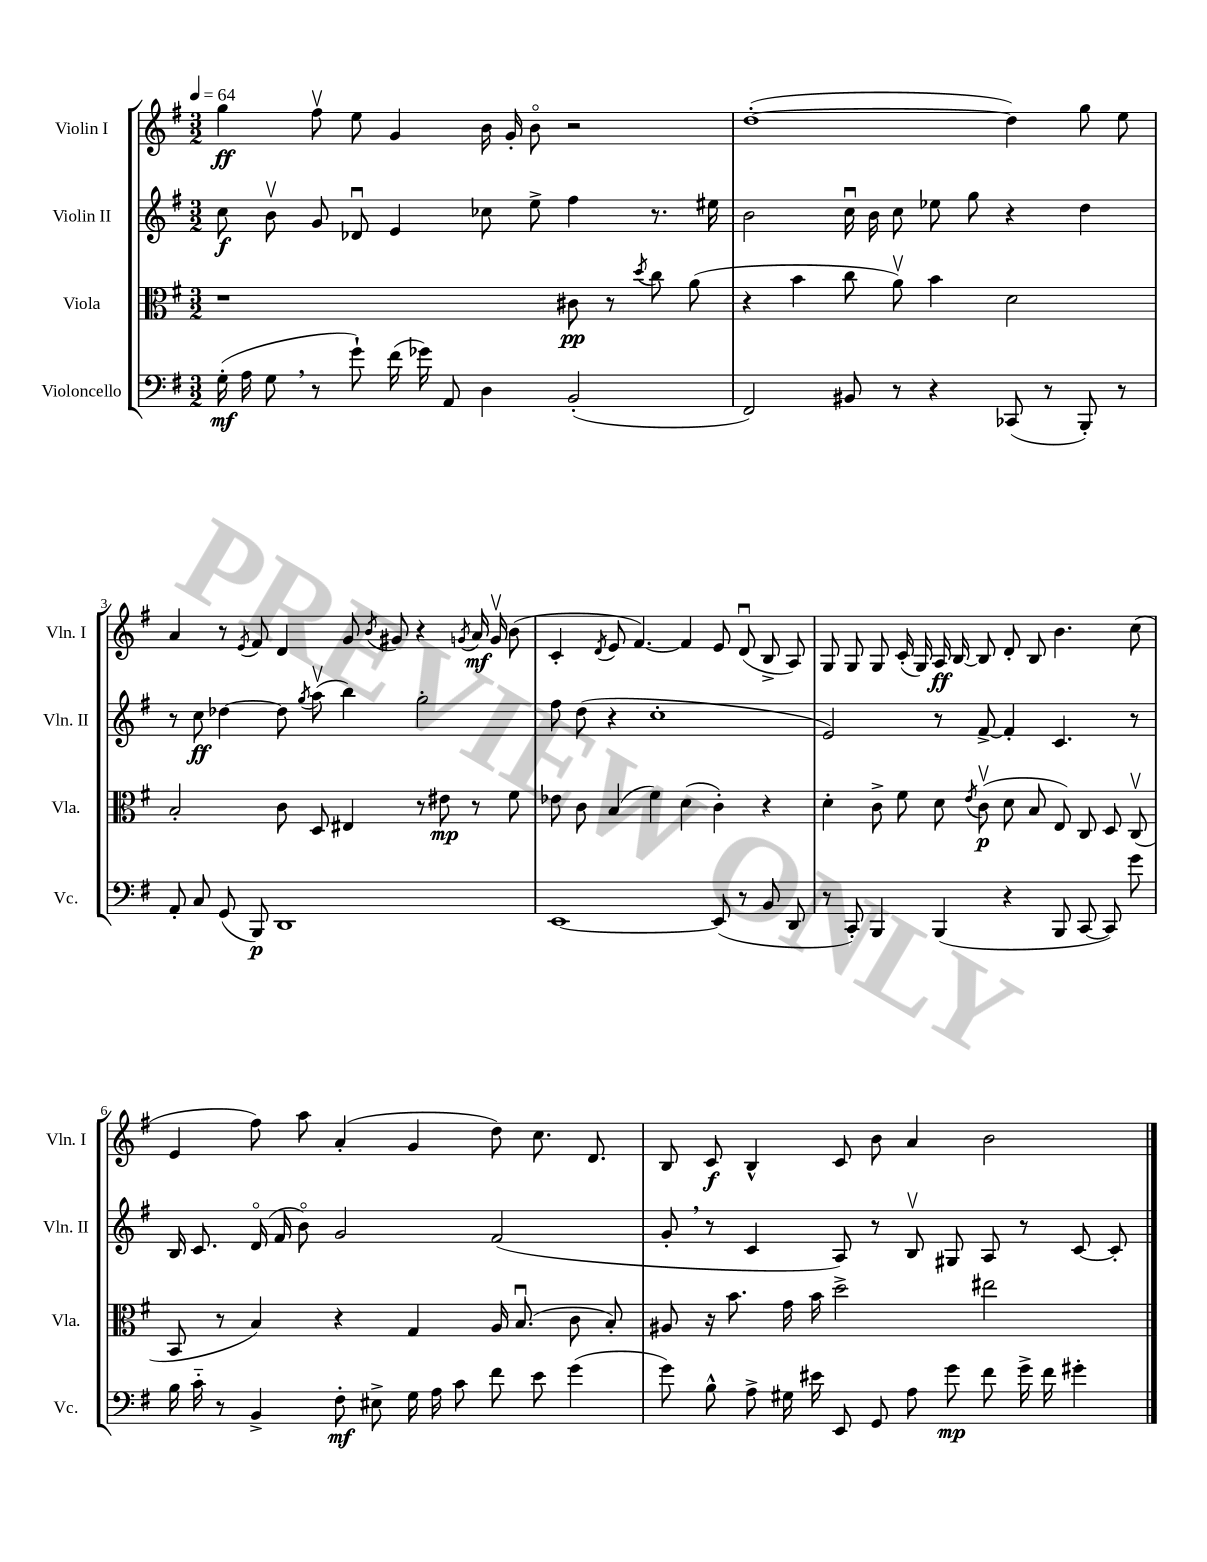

**kern	**kern	**kern	**kern
*staff4	*staff3	*staff2	*staff1
*clefF4	*clefC3	*clefG2	*clefG2
*k[f#]	*k[f#]	*k[f#]	*k[f#]
*M3/2	*M3/2	*M3/2	*M3/2
*MM64	*MM64	*MM64	*MM64
(16G'	1r	8cc	4gg
16A	.	.	.
8G	.	8bv	.
8r	.	8g	8ff#v
8g`)	.	8d-u	8ee
(16f#	.	4e	4g
16g-)	.	.	.
8AA	.	.	.
4D	.	8cc-	16b
.	.	.	16g'
.	.	8ee^	8bo
(2BB'	8c#	4ff#	2r
.	8r	.	.
.	8qdd	.	.
.	8cc	8.r	.
.	(8a	.	.
.	.	16ee#	.
=	=	=	=
2FF#)	4r	2b	([1dd'
.	4b	.	.
8BB#	8cc	16ccu	.
.	.	16b	.
8r	8av)	8cc	.
4r	4b	8ee-	.
.	.	8gg	.
(8CC-	2d	4r	4dd])
8r	.	.	.
8BBB')	.	4dd	8gg
8r	.	.	8ee
=	=	=	=
8AA'	2B'	8r	4a
8C	.	8cc	.
(8GG	.	[4dd-	8r
.	.	.	8qe
8BBB)	.	.	8f#
1DD	8c	8dd-]	4d
.	.	8qgg	.
.	8D	(8aav	.
.	4E#	4bb)	8g
.	.	.	8qb
.	.	.	8g#
.	8r	2gg'	4r
.	8e#	.	.
.	.	.	8qg
.	8r	.	16a
.	.	.	16gv
.	8f#	.	(8b
=	=	=	=
[1EE	8e-	8ff#	4c'
.	8c	(8dd	.
.	.	.	8qd
.	(4B	4r	8e
.	.	.	[4.f#)
.	4f#)	1cc'	.
.	(4d	.	4f#]
(8EE]	4c')	.	8e
8r	.	.	(8du
8BB	4r	.	8B^
8DD	.	.	8A)
=	=	=	=
8r	4d'	2e)	8G
8CC')	.	.	8G
4BBB	8c^	.	8G
.	8f#	.	(16c'
.	.	.	16G)
(4BBB	8d	8r	16A
.	.	.	[16B
.	8qe	.	.
.	(8cv	[8f#^	8B]
4r	8d	4f#']	8d'
.	8B	.	8B
8BBB	8E)	4.c	4.b
[8CC	8C	.	.
8CC])	8D	.	.
8g	(8Cv	8r	(8cc
=	=	=	=
16B	8BB	16B	4e
16c'~	.	8.c	.
8r	8r	.	.
4BB^	4B)	(16do	8ff#)
.	.	16f#	.
.	.	8bo)	8aa
8F#'	4r	2g	(4a'
8E#^	.	.	.
16G	4G	.	4g
16A	.	.	.
8c	.	.	.
8f#	16A	(2f#	8dd)
.	(8.Bu	.	.
8e	.	.	8.cc
(4g	8c	.	.
.	.	.	8.d
.	8B')	.	.
=	=	=	=
8g)	8A#	8g'	8B
8B^^	16r	8r	8c
.	8.b	.	.
8A^	.	4c	4B^^
16G#	16g	.	.
16e#	16b	.	.
8EE	2dd^	8A)	8c
8GG	.	8r	8b
8A	.	8Bv	4a
8g	.	8G#	.
8f#	2ee#	8A	2b
16g^	.	8r	.
16f#	.	.	.
4g#'	.	[8c	.
.	.	8c']	.
==	==	==	==
*-	*-	*-	*-
